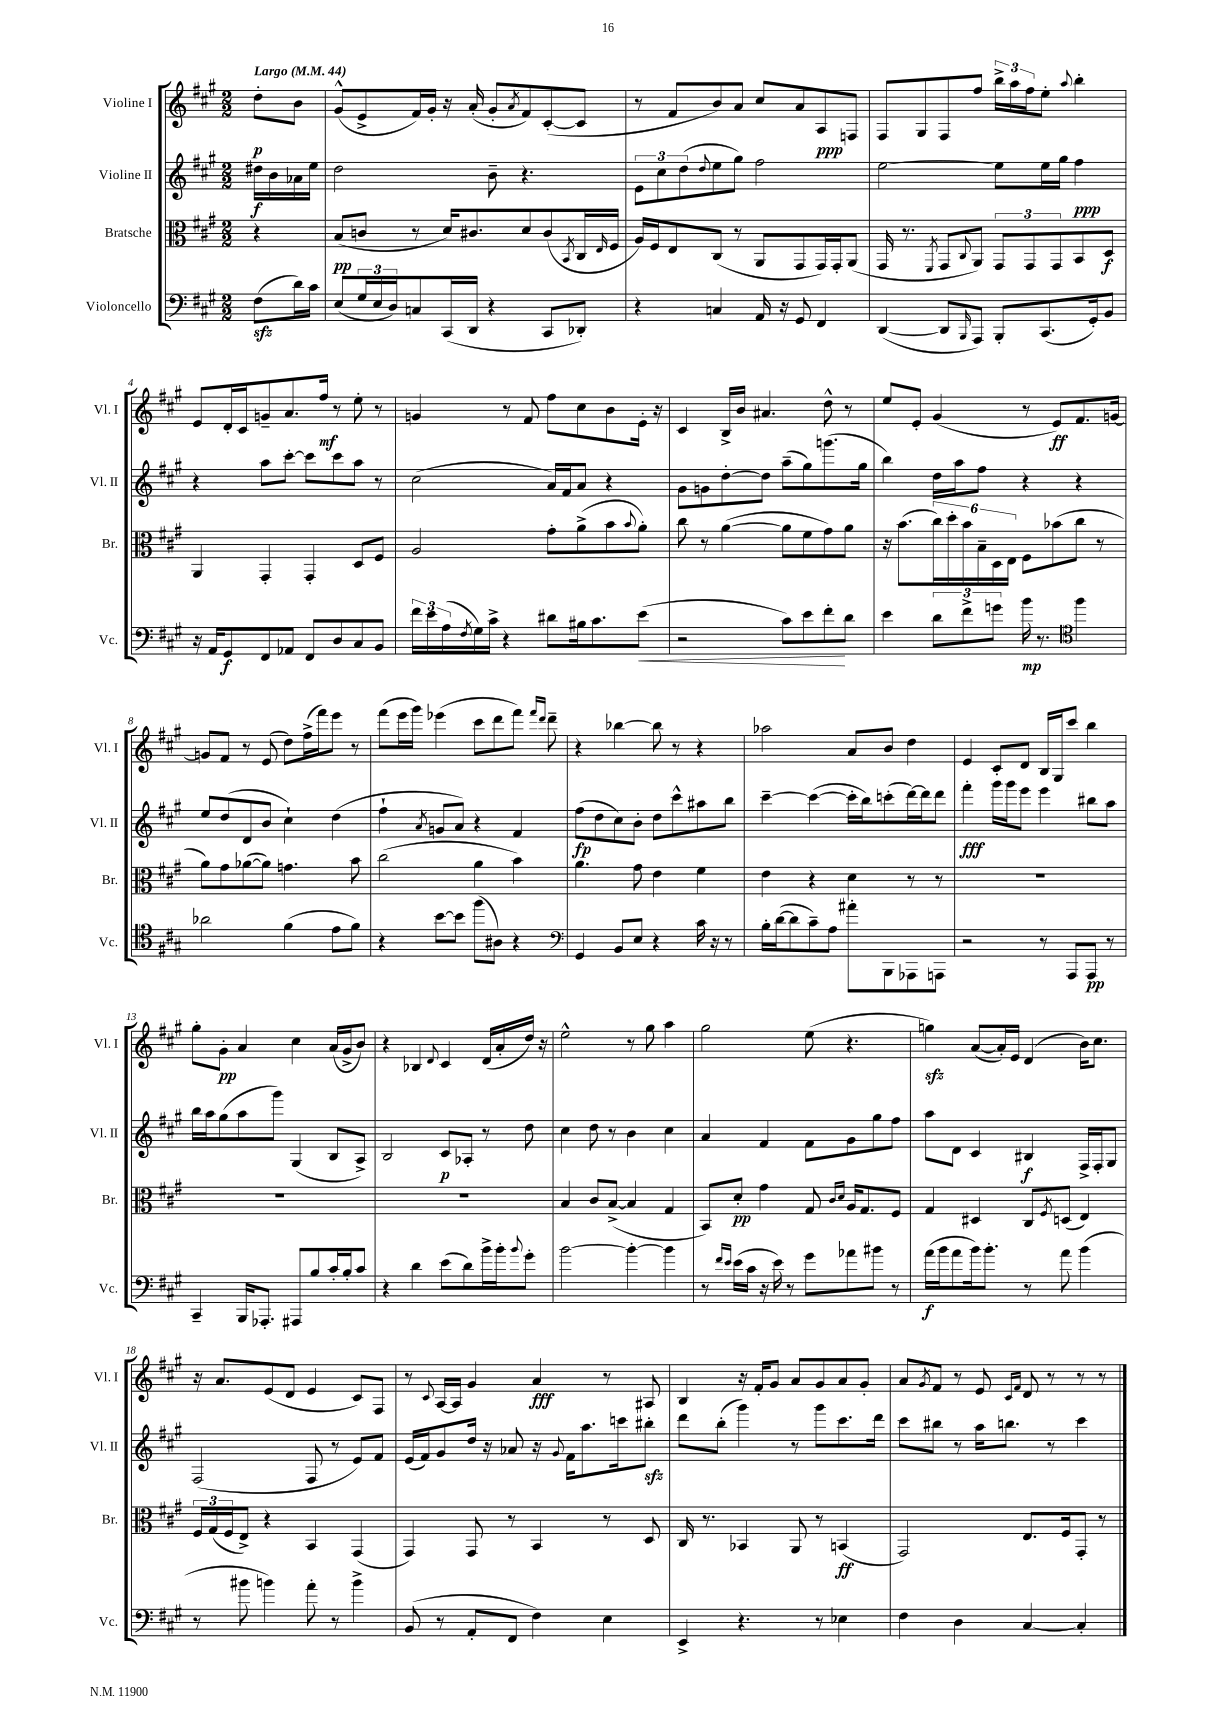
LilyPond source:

<<
\new StaffGroup <<
\new Staff = "s0" \with { instrumentName = "Violine I" shortInstrumentName = "Vl. I" } {
    \clef treble \key a \major \numericTimeSignature \time 2/2 \partial 4 \tempo "Largo" 4 = 44
    d''8-.\p b'8 |
    gis'8-^( e'8-> fis'16) gis'16-. r16 a'16-.( gis'8-. \acciaccatura { a'8 } fis'8) cis'8~-.( cis'8 |
    r8 fis'8 b'8) a'8 cis''8 a'8 a8\ppp f8 |
    fis8 gis8 fis8 fis''8 \tuplet 3/2 { b''16-> a''16 fis''16 } e''8-. \appoggiatura { a''8 } b''4-. |
    e'8 d'16-. cis'16 g'8-- a'8. fis''16\mf r8 e''8-. r8 |
    g'4 r8 fis'8 fis''8 cis''8 b'8 e'16-. r16 |
    cis'4 b16-> b'16 ais'4. d''8-^ r8 |
    e''8 e'8-. gis'4( r8 e'8\ff) fis'8. g'16~ |
    g'8 fis'8 r8 e'8( d''8) fis''16->( fis'''16) e'''8 r8 |
    fis'''8( e'''16 gis'''16) ees'''4( cis'''8 d'''8 fis'''8) \grace { fis'''16 d'''16 } d'''8-- |
    r4 bes''4~ bes''8 r8 r4 |
    aes''2 a'8 b'8 d''4 |
    e'4 cis'8-. d'8 b16 gis16 cis'''8 b''4 |
    gis''8-. gis'8-.\pp a'4 cis''4 a'16( gis'16-> b'8) |
    r4 bes4 \appoggiatura { d'8 } cis'4 d'16( a'16-. d''16) r16 |
    e''2-^ r8 gis''8 a''4 |
    gis''2 e''8( r4. |
    g''4\sfz) a'8~( a'16-.) e'16 d'4( b'16) cis''8. |
    r16 a'8. e'8( d'8 e'4 cis'8) fis8 |
    r8 \appoggiatura { cis'8 } a16~ a16 gis'4 a'4\fff r8 ais8 |
    b4 r16 fis'16-. gis'8 a'8 gis'8 a'8 gis'8-. |
    a'8 \acciaccatura { gis'8 } fis'8 r8 e'8 \grace { cis'16 fis'16 } d'8 r8 r8 r8 \bar "|." |
}
\new Staff = "s1" \with { instrumentName = "Violine II" shortInstrumentName = "Vl. II" } {
    \clef treble \key a \major \numericTimeSignature \time 2/2 \partial 4
    dis''16\f b'16 aes'16 e''16 |
    d''2 b'8-- r4. |
    \tuplet 3/2 { e'8 cis''8 d''8( } \appoggiatura { d''8 } e''8 gis''8) fis''2 |
    e''2~ e''8 e''16 gis''16 fis''4\ppp |
    r4 a''8 cis'''8~-. cis'''8 cis'''8 a''8 r8 |
    cis''2( a'16) fis'16 a'8 r4 |
    gis'8 g'8 d''8~-. d''8 a''8--( gis''8) g'''8.( gis''16 |
    b''4) d''16 a''16 fis''8 r4 r4 |
    e''8 d''8( d'8 b'8 cis''4-!) d''4( |
    fis''4-! \acciaccatura { a'8 } g'8 a'8) r4 fis'4 |
    fis''8\fp( d''8 cis''8) b'8-. d''8 cis'''8-^ ais''8 b''8 |
    cis'''4~-- cis'''4~( cis'''16-. b''16) c'''8-.( d'''16~) d'''16 d'''8 |
    fis'''4-.\fff gis'''16 gis'''16 e'''8 e'''4 bis''8 a''8 |
    b''16 a''16 gis''8( a''8 gis'''8) gis4( b8 a8->) |
    b2 cis'8\p aes8-. r8 d''8 |
    cis''4 d''8 r8 b'4 cis''4 |
    a'4 fis'4 fis'8 gis'8 gis''8 fis''8 |
    a''8 d'8 cis'4 bis4\f fis16-> fis16-. gis8 |
    fis2( fis8 r8 e'8) fis'8 |
    e'16( fis'16) gis'8 d''16 r16 aes'8 r16 \appoggiatura { gis'8 } fis'16 a''8. c'''16 bis''8-.\sfz |
    d'''8 b''8-.( gis'''4) r8 gis'''8 cis'''8. d'''16 |
    cis'''8 bis''8 r8 a''16 b''8. r8 cis'''4 \bar "|." |
}
\new Staff = "s2" \with { instrumentName = "Bratsche" shortInstrumentName = "Br." } {
    \clef alto \key a \major \numericTimeSignature \time 2/2 \partial 4
    r4 |
    b8\pp( c'8 r8 d'16) cis'8. d'8 cis'8( \acciaccatura { b,8 } cis16 \grace { e16 } fis16 |
    a16) fis16 e8 cis8( r8 a,8 gis,8 gis,16) gis,16-. a,8( |
    gis,16 r8. \acciaccatura { fis,8 } gis,8 \appoggiatura { cis8 } a,8) \tuplet 3/2 { gis,8 gis,8 gis,8 } b,8 d8\f |
    a,4 gis,4-. gis,4-. d8 fis8 |
    a2 gis'8-. a'8->( b'8 \appoggiatura { b'8 } a'8-.) |
    cis''8 r8 a'4~( a'8 fis'8 gis'8) a'8 |
    r16 b'8.( \tuplet 6/4 { cis''16) d''16-. b'16 b16-- d16 e16 } fis8 bes'8( cis''8 r8 |
    a'8) gis'8 aes'8~( aes'8) g'4. b'8 |
    cis''2( a'4 b'4) |
    a'4. gis'8 e'4 fis'4 |
    e'4 r4 d'4 r8 r8 |
    R1 |
    R1 |
    R1 |
    b4 cis'8 b8~->( b4 gis4 |
    b,8) d'8-.\pp gis'4 gis8 \grace { cis'16 d'16 } a16 gis8. fis8 |
    gis4 dis4 cis8 \acciaccatura { fis8 } d8( e4) |
    \tuplet 3/2 { fis16 gis16( fis16 } e8->) r4 b,4 gis,4( |
    gis,4) gis,8 r8 b,4 r8 d8 |
    cis16 r8. bes,4 a,8 r8 b,4\ff( |
    gis,2) e8. fis16 gis,8-. r8 \bar "|." |
}
\new Staff = "s3" \with { instrumentName = "Violoncello" shortInstrumentName = "Vc." } {
    \clef bass \key a \major \numericTimeSignature \time 2/2 \partial 4
    fis8\sfz( d'16) cis'16 |
    e8( \tuplet 3/2 { gis16 e16 d16) } c8 cis,16( d,16 r4 cis,8 des,8-.) |
    r4 c4 a,16 r16 gis,8 fis,4 |
    d,4~( d,8 \grace { b,,16 } a,,8) b,,8-. cis,8.( gis,16-.) b,8 |
    r16 a,16 gis,8\f fis,8 aes,8 fis,8 d8 cis8 b,8 |
    \tuplet 3/2 { fis'16 e'16 a16( } \acciaccatura { fis8 } gis16) cis'16-> r4 dis'8 bis16 cis'8. e'8\<( |
    r2 cis'8) e'8 fis'8-.\! d'8 |
    e'4 \tuplet 3/2 { d'8 fis'8-> g'8 } b'16\mp r8. \clef tenor fis''4 |
    aes'2 fis'4( e'8 fis'8) |
    r4 b'8~ b'8 fis''8( ais8) r4 |
    \clef bass gis,4 b,8 e8 r4 cis'16 r16 r8 |
    b16-. d'16~( d'8 cis'8--) a8 ais'8-. b,,8 aes,,8 a,,8 |
    r2 r8 a,,8 a,,8\pp r8 |
    cis,4-- b,,16 aes,,8.-. ais,,8 b8 cis'16-. b16-. cis'8 |
    r4 d'4 e'8( d'8) b'16-> b'16-. \appoggiatura { b'8 } gis'8-. |
    b'2~ b'4~-. b'4 |
    r8 \grace { fis'16 e'16 } e'16( cis'16 r16 e'16) r8 gis'8 aes'8 bis'8 r8 |
    a'16\f( b'16 a'8 b'16) b'8.-. r8 a'8 b'4( |
    r8 bis'8 b'4) a'8-. r8 b'4-> |
    b,8( r8 a,8-. fis,8 fis4) e4 |
    e,4-> r4. r8 ees4 |
    fis4 d4 cis4~ cis4-. \bar "|." |
}
>>
>>
